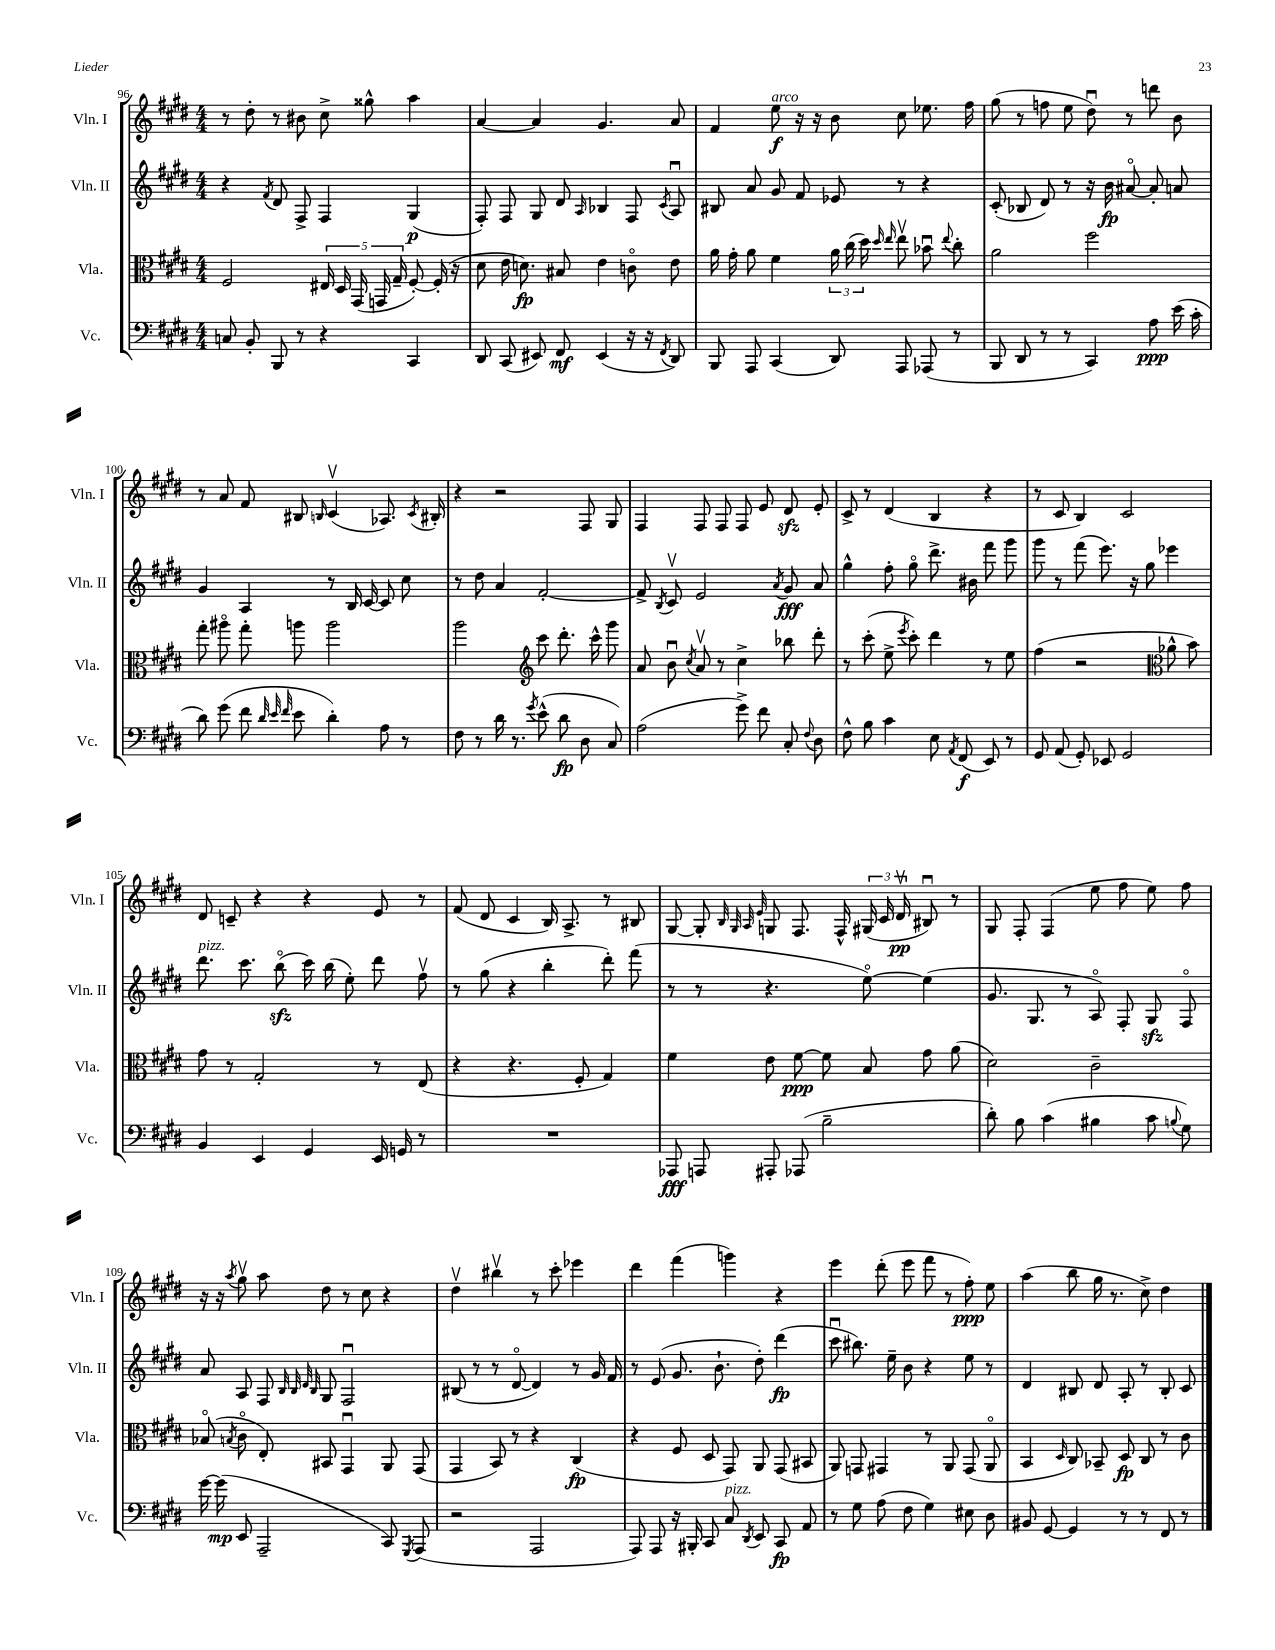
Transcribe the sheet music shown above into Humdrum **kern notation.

**kern	**dynam	**kern	**dynam	**kern	**dynam	**kern	**dynam
*part4	*part4	*part3	*part3	*part2	*part2	*part1	*part1
*staff4	*staff4	*staff3	*staff3	*staff2	*staff2	*staff1	*staff1
*I"Vc.	*	*I"Vla.	*	*I"Vln. II	*	*I"Vln. I	*
*I'Vc.	*	*I'Vla.	*	*I'Vln. II	*	*I'Vln. I	*
*clefF4	*	*clefC3	*	*clefG2	*	*clefG2	*
*k[f#c#g#d#]	*	*k[f#c#g#d#]	*	*k[f#c#g#d#]	*	*k[f#c#g#d#]	*
*M4/4	*	*M4/4	*	*M4/4	*	*M4/4	*
=96	=96	=96	=96	=96	=96	=96	=96
8Cn/	.	2F#/	.	4r	.	8r	.
8BB'/	.	.	.	.	.	8dd#'\	.
.	.	.	.	8qf#/	.	.	.
8BBB/	.	.	.	8d#/	.	8r	.
8r	.	.	.	8F#^/	.	8b#X\	.
4r	.	20E#X/	.	4F#/	.	8cc#^\	.
.	.	20D#/	.	.	.	.	.
.	.	(20GG#/	.	.	.	.	.
.	.	.	.	.	.	8gg##X^^\	.
.	.	20GGn/	.	.	.	.	.
.	.	20G#~/	.	.	.	.	.
4CC#/	.	[8F#'/)	.	(4G#/	p	4aa\	.
.	.	(16F#'/]	.	.	.	.	.
.	.	16r	.	.	.	.	.
=97	=97	=97	=97	=97	=97	=97	=97
8DD#/	.	8d#\	.	8F#'/)	.	[4a/	.
(8CC#/	.	16e\	.	8F#/	.	.	.
.	.	8.dn\)	fp	.	.	.	.
8EE#X/)	.	.	.	8G#/	.	4a/]	.
8FF#/	mf	8B#X/	.	8d#/	.	.	.
.	.	.	.	16qqA/	.	.	.
(4EE#/	.	4e\	.	4B-X/	.	4.g#/	.
16r	.	8cn\	.	8F#/	.	.	.
16r	.	.	.	.	.	.	.
8qFF#/	.	.	.	8qc#/	.	.	.
8DD#/)	.	8e\	.	8Au/	.	8a/	.
=98	=98	=98	=98	=98	=98	=98	=98
8BBB/	.	16a\	.	8B#X/	.	4f#/	.
.	.	16g#'\	.	.	.	.	.
8AAA/	.	8a\	.	8a/	.	.	.
!	!	!	!	!	!	!LO:TX:a:i:t=arco	!
(4CC#/	.	4f#\	.	8g#/	.	8ee\	f
.	.	.	.	8f#/	.	16r	.
.	.	.	.	.	.	16r	.
8DD#/)	.	24a\	.	8e-X/	.	8b\	.
.	.	(24cc#\	.	.	.	.	.
.	.	24dd#\)	.	.	.	.	.
.	.	16qqdd#/	.	.	.	.	.
.	.	16qqee/	.	.	.	.	.
8AAA/	.	8eev\	.	8r	.	8cc#\	.
(8AAA-X/	.	8b-Xu\	.	4r	.	8.ee-X\	.
.	.	8qqee/	.	.	.	.	.
8r	.	8cc#'\	.	.	.	.	.
.	.	.	.	.	.	16ff#\	.
=99	=99	=99	=99	=99	=99	=99	=99
8BBB/	.	2a\	.	(8c#'/	.	(8gg#\	.
8DD#/	.	.	.	8B-X/	.	8r	.
8r	.	.	.	8d#/)	.	8ffn\	.
8r	.	.	.	8r	.	8ee\	.
4CC#/)	.	2ff#\	.	16r	.	8dd#u\)	.
.	.	.	.	16b\	fp	.	.
.	.	.	.	[8a#X/	.	8r	.
8A\	ppp	.	.	8a#'/]	.	8dddn\	.
(16e\	.	.	.	8an/	.	8b\	.
16c#'\	.	.	.	.	.	.	.
!!LO:LB:g=z
=100	=100	=100	=100	=100	=100	=100	=100
8d#\)	.	8gg#'\	.	4g#/	.	8r	.
(8g#\	.	8aa#X\	.	.	.	8a/	.
8f#\	.	8gg#'\	.	4A/	.	8f#/	.
32qqd#/	.	.	.	.	.	.	.
32qqe/	.	.	.	.	.	.	.
32qqf#/	.	.	.	.	.	.	.
8e\	.	8aan\	.	.	.	8B#X/	.
.	.	.	.	.	.	16qqBn/	.
4d#'\)	.	2aa\	.	8r	.	(4c#v/	.
.	.	.	.	16B/	.	.	.
.	.	.	.	[16c#/	.	.	.
8A\	.	.	.	8c#/]	.	8.A-X/)	.
8r	.	.	.	8cc#\	.	.	.
.	.	.	.	.	.	8qc#/	.
.	.	.	.	.	.	16B#X'/	.
=101	=101	=101	=101	=101	=101	=101	=101
8F#\	.	2aa\	.	8r	.	4r	.
8r	.	.	.	8dd#\	.	.	.
16d#\	.	.	.	4a/	.	2r	.
8.r	.	.	.	.	.	.	.
8qg#/	.	.	.	.	.	.	.
*	*	*clefG2	*	*	*	*	*
(8e^^\	.	8ccc#\	.	[2f#'/	.	.	.
8d#\	fp	8.ddd#'\	.	.	.	.	.
8D#\	.	.	.	.	.	8F#/	.
.	.	16ccc#^^\	.	.	.	.	.
8C#/)	.	8ggg#\	.	.	.	8G#/	.
=102	=102	=102	=102	=102	=102	=102	=102
(2A\	.	8a/	.	8f#^/]	.	4F#/	.
.	.	.	.	8qB/	.	.	.
.	.	8bu\	.	8c#v/	.	.	.
.	.	8qcc#/	.	.	.	.	.
.	.	8av/	.	2e/	.	8F#/	.
.	.	8r	.	.	.	8F#/	.
8g#^\)	.	4cc#^\	.	.	.	8F#/	.
8f#\	.	.	.	.	.	8e/	.
.	.	.	.	8qa/	.	.	.
8C#'/	.	8bb-X\	.	8g#/	fff	8d#zz/	.
8qqF#/	.	.	.	.	.	.	.
8D#\	.	8ddd#'\	.	8a/	.	8e'/	.
=103	=103	=103	=103	=103	=103	=103	=103
8F#^^\	.	8r	.	4gg#^^\	.	8c#^/	.
8B\	.	(8ccc#'\	.	.	.	8r	.
4c#\	.	8ee^\	.	8ff#'\	.	(4d#/	.
.	.	8qeee/	.	.	.	.	.
.	.	8ccc#'\)	.	8gg#\	.	.	.
8E\	.	4ddd#\	.	8.ddd#^\	.	4B/	.
8qAA/	.	.	.	.	.	.	.
(8FF#/	f	.	.	.	.	.	.
.	.	.	.	16b#X\	.	.	.
8EE/)	.	8r	.	8fff#\	.	4r	.
8r	.	8ee\	.	8ggg#\	.	.	.
=104	=104	=104	=104	=104	=104	=104	=104
8GG#/	.	(4ff#\	.	8ggg#\	.	8r	.
(8AA/	.	.	.	8r	.	8c#/	.
8GG#'/)	.	2r	.	(8fff#\	.	4B/)	.
8EE-X/	.	.	.	8.eee\)	.	.	.
2GG#/	.	.	.	.	.	2c#/	.
.	.	.	.	16r	.	.	.
.	.	.	.	8gg#\	.	.	.
*	*	*clefC3	*	*	*	*	*
.	.	8a-X^^\	.	4eee-X\	.	.	.
.	.	8b\)	.	.	.	.	.
!!LO:LB:g=z
=105	=105	=105	=105	=105	=105	=105	=105
!	!	!	!	!LO:TX:a:i:t=pizz.	!	!	!
4BB/	.	8g#\	.	8.ddd#\	.	8d#/	.
.	.	8r	.	.	.	8cn~/	.
.	.	.	.	8.ccc#\	.	.	.
4EE/	.	2G#'/	.	.	.	4r	.
.	.	.	.	(8bbzz\	.	.	.
4GG#/	.	.	.	16ccc#\)	.	4r	.
.	.	.	.	(16bb\	.	.	.
.	.	.	.	8ee'\)	.	.	.
16EE/	.	8r	.	8ddd#\	.	8e/	.
16GGn/	.	.	.	.	.	.	.
8r	.	(8E/	.	8ff#v\	.	8r	.
=106	=106	=106	=106	=106	=106	=106	=106
1r	.	4r	.	8r	.	(8f#/	.
.	.	.	.	(8gg#\	.	8d#/	.
.	.	4.r	.	4r	.	4c#/	.
.	.	.	.	4bb'\	.	16B/)	.
.	.	.	.	.	.	8.A^/	.
.	.	8F#'/	.	.	.	.	.
.	.	4G#/)	.	8ddd#'\)	.	8r	.
.	.	.	.	(8fff#\	.	8B#X/	.
=107	=107	=107	=107	=107	=107	=107	=107
8AAA-X/	fff	4f#\	.	8r	.	[8G#/	.
8AAAn/	.	.	.	8r	.	8G#'/]	.
.	.	.	.	.	.	32qqB/	.
.	.	.	.	.	.	32qqG#/	.
.	.	.	.	.	.	32qqA/	.
.	.	.	.	.	.	32qqe/	.
8AAA#X'/	.	8e\	.	4.r	.	8Gn/	.
(8AAA-X/	.	[8f#\	ppp	.	.	8.F#/	.
2B~\	.	8f#\]	.	.	.	.	.
.	.	.	.	.	.	16F#^^/	.
.	.	8B/	.	[8ee\)	.	(24G#X/	.
.	.	.	.	.	.	24c#/	.
.	.	.	.	.	.	24d#v/	pp
.	.	8g#\	.	(4ee\]	.	8B#Xu/)	.
.	.	(8a\	.	.	.	8r	.
=108	=108	=108	=108	=108	=108	=108	=108
8d#'\)	.	2d#\)	.	8.g#/	.	8G#/	.
8B\	.	.	.	.	.	8F#'/	.
.	.	.	.	8.G#/	.	.	.
(4c#\	.	.	.	.	.	(4F#/	.
.	.	.	.	8r	.	.	.
4B#X\	.	2c#~\	.	8A/)	.	8ee\	.
.	.	.	.	8F#'/	.	8ff#\	.
8c#\	.	.	.	8G#zz/	.	8ee\)	.
8qqBn/	.	.	.	.	.	.	.
8G#\)	.	.	.	8F#/	.	8ff#\	.
!!LO:LB:g=z
=109	=109	=109	=109	=109	=109	=109	=109
[16g#\	.	(8B-X/	.	8a/	.	16r	.
(16g#\]	mp	.	.	.	.	16r	.
.	.	8qBn/	.	.	.	8qaa/	.
8EE/	.	8c#\	.	8A/	.	8gg#v\	.
2AAA~/	.	8E'/)	.	8F#/	.	8aa\	.
.	.	.	.	32qqB/	.	.	.
.	.	.	.	32qqB/	.	.	.
.	.	.	.	32qqd#/	.	.	.
.	.	.	.	32qqB/	.	.	.
.	.	8BB#X/	.	8G#/	.	8dd#\	.
.	.	4GG#u/	.	2F#u/	.	8r	.
.	.	.	.	.	.	8cc#\	.
8CC#/)	.	8AA/	.	.	.	4r	.
8qGGG#/	.	.	.	.	.	.	.
(8AAA/	.	(8GG#/	.	.	.	.	.
=110	=110	=110	=110	=110	=110	=110	=110
2r	.	4GG#/	.	(8B#X/	.	4dd#v\	.
.	.	.	.	8r	.	.	.
.	.	8BB/)	.	8r	.	4bb#Xv\	.
.	.	8r	.	[8d#/	.	.	.
2AAA/	.	4r	.	4d#/])	.	8r	.
.	.	.	.	.	.	8ccc#'\	.
.	.	(4C#/	fp	8r	.	4eee-X\	.
.	.	.	.	16g#/	.	.	.
.	.	.	.	16f#/	.	.	.
=111	=111	=111	=111	=111	=111	=111	=111
8AAA/)	.	4r	.	8r	.	4ddd#\	.
8AAA/	.	.	.	(8e/	.	.	.
16r	.	8F#/	.	8.g#/	.	(4fff#\	.
16BBB#X'/	.	.	.	.	.	.	.
8CC#/	.	8D#/	.	.	.	.	.
.	.	.	.	8.b`\	.	.	.
!LO:TX:a:i:t=pizz.	!	!	!	!	!	!	!
8C#/	.	8GG#/)	.	.	.	4gggn\)	.
8qDD#/	.	.	.	.	.	.	.
8EE/	.	8AA/	.	8dd#'\)	.	.	.
8CC#/	fp	(8GG#/	.	(4ddd#\	fp	4r	.
8AA/	.	8BB#X/	.	.	.	.	.
=112	=112	=112	=112	=112	=112	=112	=112
8r	.	8AA/)	.	8ccc#u\	.	4eee\	.
8G#\	.	8GGn/	.	8.bb#X\)	.	.	.
(8A\	.	4GG#X/	.	.	.	(8ddd#'\	.
.	.	.	.	16ee~\	.	.	.
8F#\	.	.	.	8b\	.	8eee\	.
4G#\)	.	8r	.	4r	.	8fff#\	.
.	.	8AA/	.	.	.	8r	.
8E#X\	.	(8GG#/	.	8ee\	.	8ff#'\)	ppp
8D#\	.	8AA/	.	8r	.	8ee\	.
=113	=113	=113	=113	=113	=113	=113	=113
8BB#X/	.	4BB/	.	4d#/	.	(4aa\	.
[8GG#/	.	.	.	.	.	.	.
.	.	16qqD#/	.	.	.	.	.
4GG#/]	.	8C#/)	.	8B#X/	.	8bb\	.
.	.	8BB-X~/	.	8d#/	.	16gg#\	.
.	.	.	.	.	.	8.r	.
8r	.	8D#/	fp	8A'/	.	.	.
8r	.	8C#/	.	8r	.	8cc#^\)	.
8FF#/	.	8r	.	8B#'/	.	4dd#\	.
8r	.	8c#\	.	8c#/	.	.	.
==	==	==	==	==	==	==	==
*-	*-	*-	*-	*-	*-	*-	*-
